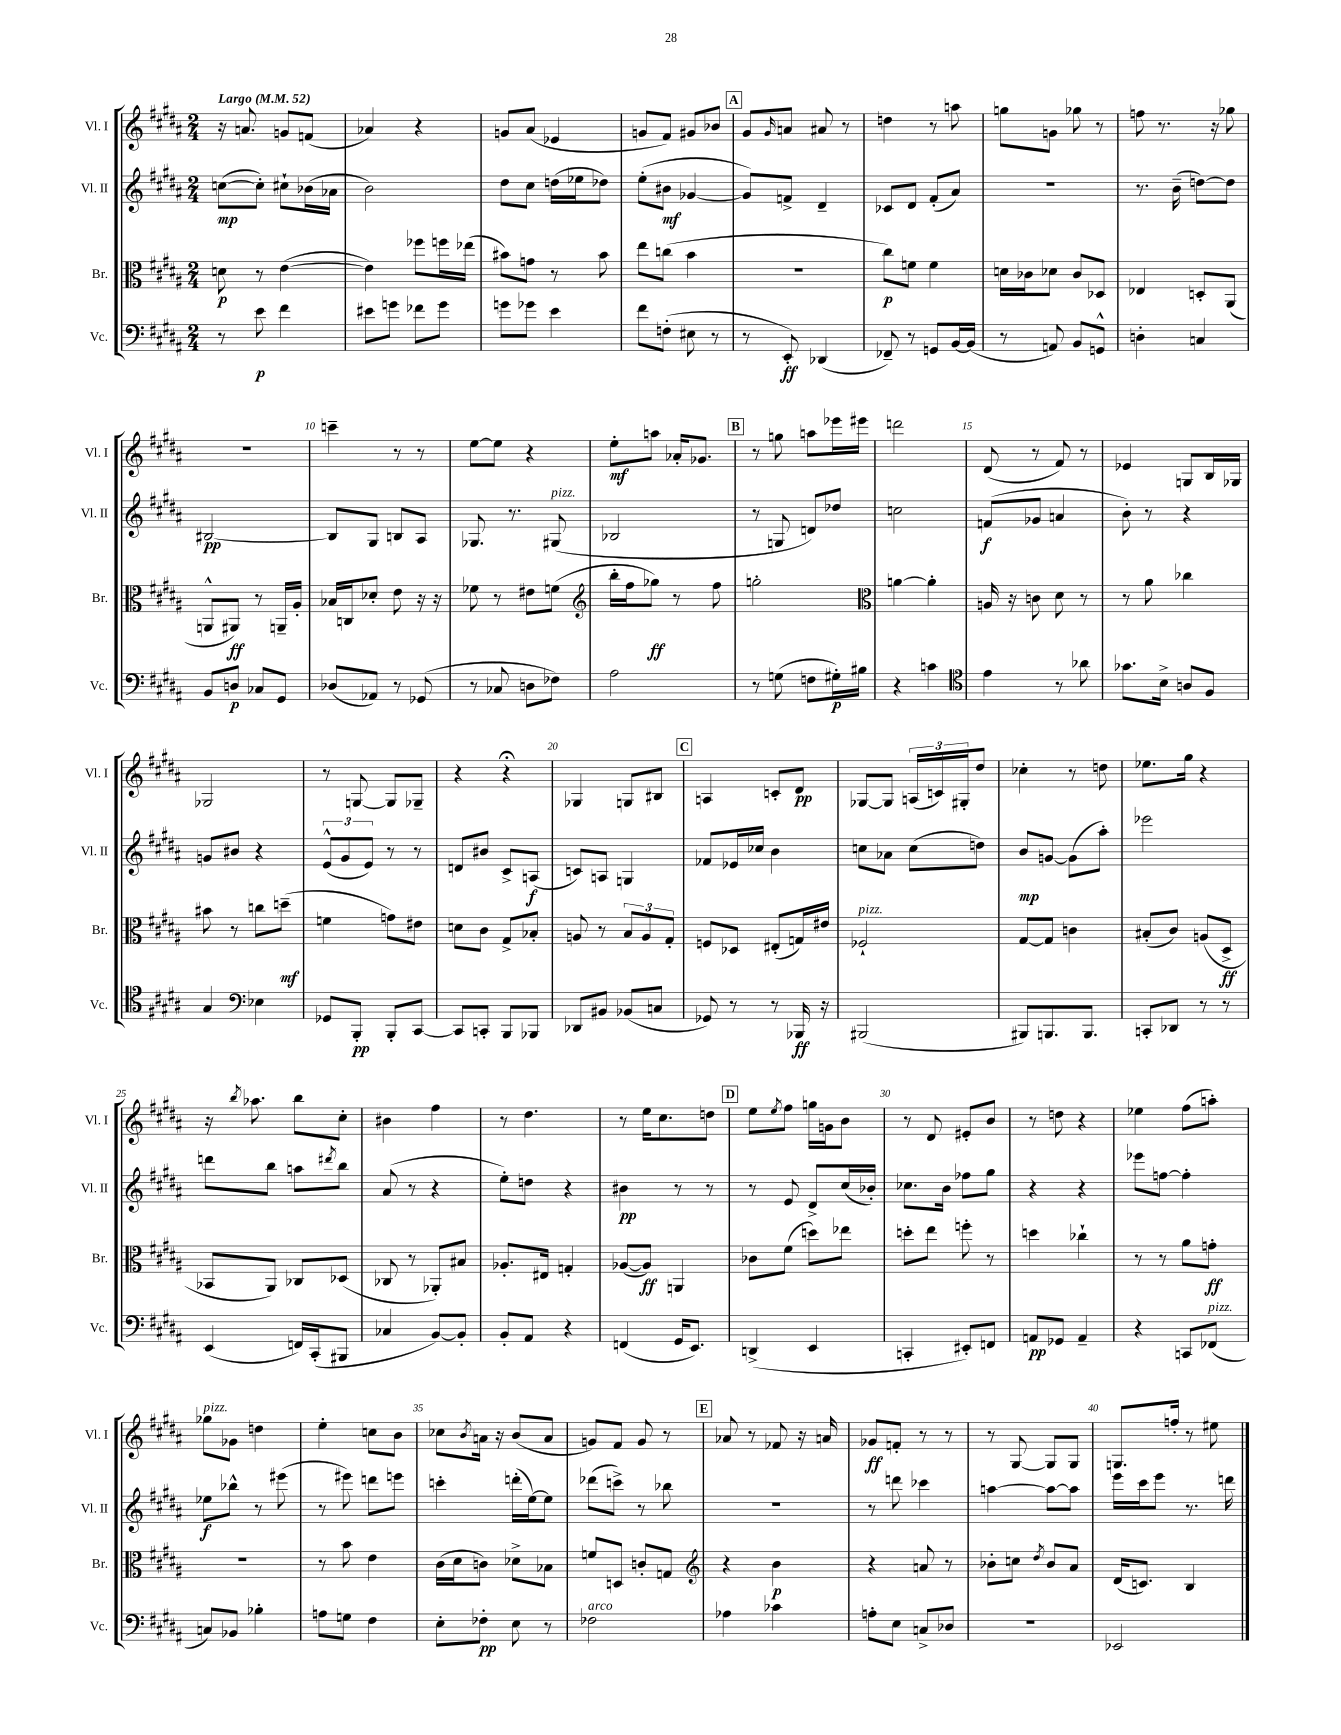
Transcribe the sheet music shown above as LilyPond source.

<<
\new StaffGroup <<
\new Staff = "s0" \with { instrumentName = "Vl. I" shortInstrumentName = "Vl. I" } {
    \clef treble \key b \major \numericTimeSignature \time 2/4 \tempo "Largo" 4 = 52
    r16 a'8. g'8 f'8( |
    aes'4) r4 |
    g'8 ais'8( ees'4 |
    g'8 fis'8) gis'8 bes'8 |
    \mark \markup { \box "A" } gis'8 \grace { gis'16 } a'8 ais'8 r8 |
    d''4 r8 a''8 |
    g''8 g'8 ges''8 r8 |
    f''8 r8. r16 ges''8 |
    r2 |
    c'''4-- r8 r8 |
    e''8~ e''8 r4 |
    e''8-.\mf a''8 aes'16-. ges'8. |
    \mark \markup { \box "B" } r8 g''8 a''8 ees'''16 eis'''16 |
    d'''2 |
    dis'8( r8 fis'8) r8 |
    ees'4 g8 b16 ges16 |
    ges2 |
    r8 g8~ g8 ges8-- |
    r4 r4\fermata |
    ges4 g8 bis8 |
    \mark \markup { \box "C" } a4 c'8-. dis'8\pp |
    ges8~ ges8 \tuplet 3/2 { a16( c'16) gis16-. } dis''8 |
    ces''4-. r8 d''8 |
    ees''8. gis''16 r4 |
    r16 \acciaccatura { b''8 } aes''8. b''8 cis''8-. |
    bis'4 fis''4 |
    r8 dis''4. |
    r8 e''16 cis''8. d''8 |
    \mark \markup { \box "D" } e''8 \acciaccatura { e''8 } fis''8 g''16 g'16 b'8 |
    r8 dis'8 eis'8-. b'8 |
    r8 d''8 r4 |
    ees''4 fis''8( a''8-.) |
    ges''8^\markup { \italic "pizz." } ges'8 d''4 |
    e''4-. c''8 b'8 |
    ces''8 \acciaccatura { b'8 } a'16 r16 b'8( a'8 |
    g'8) fis'8 g'8 r8 |
    \mark \markup { \box "E" } aes'8 r8 fes'8 r16 a'16 |
    ges'8\ff f'8-. r8 r8 |
    r8 gis8~ gis8 gis8 |
    g8. f''16-. r8 eis''8 \bar "|." |
}
\new Staff = "s1" \with { instrumentName = "Vl. II" shortInstrumentName = "Vl. II" } {
    \clef treble \key b \major \numericTimeSignature \time 2/4
    c''8~\mp( c''8-.) cis''8-! bes'16( aes'16 |
    b'2) |
    dis''8 cis''8 d''16( ees''16 des''8) |
    e''8-.( bis'8\mf ges'4~ |
    \mark \markup { \box "A" } ges'8) f'8-> dis'4-- |
    ces'8 dis'8 fis'8-.( ais'8) |
    r2 |
    r8. b'16--( d''8~) d''8 |
    bis2~\pp |
    bis8 gis8 b8 ais8 |
    ges8. r8. gis8^\markup { \italic "pizz." }( |
    bes2 |
    \mark \markup { \box "B" } r8 g8 d'8) des''8 |
    c''2 |
    f'8\f( ges'8 a'4 |
    b'8-.) r8 r4 |
    g'8 bis'8 r4 |
    \tuplet 3/2 { e'8-^( gis'8 e'8) } r8 r8 |
    d'8 bis'8 cis'8-> a8\f( |
    c'8) a8 g4 |
    \mark \markup { \box "C" } fes'8 ees'16 ces''16 b'4 |
    c''8 aes'8 c''8( d''8) |
    b'8\mp g'8~ g'8( ais''8-.) |
    ees'''2 |
    d'''8 b''8 a''8 \acciaccatura { dis'''8 } b''8 |
    ais'8( r8 r4 |
    e''8-.) d''8 r4 |
    bis'4\pp r8 r8 |
    \mark \markup { \box "D" } r8 e'8 dis'8-> cis''16( bes'16-.) |
    ces''8. b'16 fes''8 gis''8 |
    r4 r4 |
    ees'''8 f''8~ f''4-. |
    ees''8\f bes''8-^ r8 eis'''8( |
    r8 eis'''8) d'''8 e'''8 |
    c'''4-. d'''16-.( e''16~) e''8 |
    des'''8( c'''8->) r8 bes''8 |
    \mark \markup { \box "E" } R2 |
    r8 d'''8 ces'''4 |
    a''4~ a''8~ a''8 |
    e'''16 cis'''16 e'''8 r8. d'''16 \bar "|." |
}
\new Staff = "s2" \with { instrumentName = "Br." shortInstrumentName = "Br." } {
    \clef alto \key b \major \numericTimeSignature \time 2/4
    d'8\p r8 e'4~( |
    e'4) fes''8 f''16 ees''16( |
    bis'8) g'8 r8 bis'8 |
    e''8 c''8( b'4 |
    \mark \markup { \box "A" } R2 |
    cis''8\p) f'8 f'4 |
    d'16 ces'16 des'8 ces'8 des8 |
    ees4 d8-. ais,8( |
    a,8-^ ais,8\ff) r8 a,16-- ais16-. |
    bes16 c16 des'8-. e'8 r16 r16 |
    fes'8 r8 eis'8 f'8( |
    \clef treble b''16-. fis''16 ges''8\ff) r8 fis''8 |
    \mark \markup { \box "B" } g''2-. |
    \clef alto a'4~ a'4-. |
    a16 r16 c'8 dis'8 r8 |
    r8 ais'8 ces''4 |
    bis'8 r8 c''8 d''8--\mf( |
    f'4 g'8) eis'8 |
    d'8 cis'8 gis8-> bes8-. |
    a8 r8 \tuplet 3/2 { b8 a8 gis8-. } |
    \mark \markup { \box "C" } f8 des8 eis8-.( g16) eis'16 |
    fes2-!^\markup { \italic "pizz." } |
    gis8~ gis8 c'4 |
    bis8-.( cis'8) a8( dis8->\ff |
    bes,8 ais,8) ces8 des8( |
    ces8 r8 aes,8-.) bis8 |
    aes8.-. eis16 g4-. |
    aes8~( aes8\ff) a,4 |
    \mark \markup { \box "D" } ces'8 fis'8( d''8) ees''8 |
    d''8-. e''8 f''8-. r8 |
    d''4 ces''4-! |
    r8 r8 ais'8 g'8-.\ff |
    r2 |
    r8 b'8 e'4 |
    cis'16( dis'16 c'8) des'8-> bes8 |
    f'8 d8 c'8-. g8 |
    \mark \markup { \box "E" } \clef treble r4 b'4\p |
    r4 a'8 r8 |
    bes'8-. c''8 \acciaccatura { dis''8 } bes'8 ais'8 |
    dis'16( c'8.) b4 \bar "|." |
}
\new Staff = "s3" \with { instrumentName = "Vc." shortInstrumentName = "Vc." } {
    \clef bass \key b \major \numericTimeSignature \time 2/4
    r8 e'8\p fis'4 |
    eis'8 g'8 fes'8 g'8 |
    g'8 ges'8 e'4 |
    fis'8 f8-.( eis8 r8 |
    \mark \markup { \box "A" } r8 e,8-.\ff) des,4( |
    fes,8--) r8 g,8 b,16~ b,16( |
    r8 a,8) b,8 g,8-^ |
    d4-. c4 |
    b,8 d8\p ces8 gis,8 |
    des8( aes,8) r8 ges,8( |
    r8 ces8 d8 fes8) |
    ais2 |
    \mark \markup { \box "B" } r8 g8( f8 gis16-.\p) bis16 |
    r4 c'4 |
    \clef tenor e'4 r8 aes'8 |
    ges'8. b16-> a8 fis8 |
    gis4 \clef bass ees4 |
    ges,8 b,,8-.\pp b,,8-. cis,8~ |
    cis,8 c,8-. b,,8 bes,,8 |
    des,8 bis,8 bes,8( c8 |
    \mark \markup { \box "C" } ges,8) r8 r8 bes,,16\ff r16 |
    bis,,2( |
    bis,,8) b,,8. b,,8. |
    c,8-. des,8 r8 r8 |
    e,4( f,16) cis,16-.( bis,,8 |
    ces4 b,8~) b,8-. |
    b,8-. ais,8 r4 |
    f,4( gis,16 e,8.) |
    \mark \markup { \box "D" } d,4->( e,4 |
    c,4-. eis,8-.) f,8 |
    a,8\pp ges,8 a,4-- |
    r4 c,8 fes,8^\markup { \italic "pizz." }( |
    c8) bes,8 bes4-. |
    a8 g8 fis4 |
    e8-. fes8-.\pp e8 r8 |
    fes2^\markup { \italic "arco" } |
    \mark \markup { \box "E" } aes4 ces'4 |
    a8-. e8 c8-> des8 |
    R2 |
    ees,2 \bar "|." |
}
>>
>>
\layout { \context { \Score \override BarNumber.break-visibility = ##(#f #t #t) barNumberVisibility = #(every-nth-bar-number-visible 5) } }
